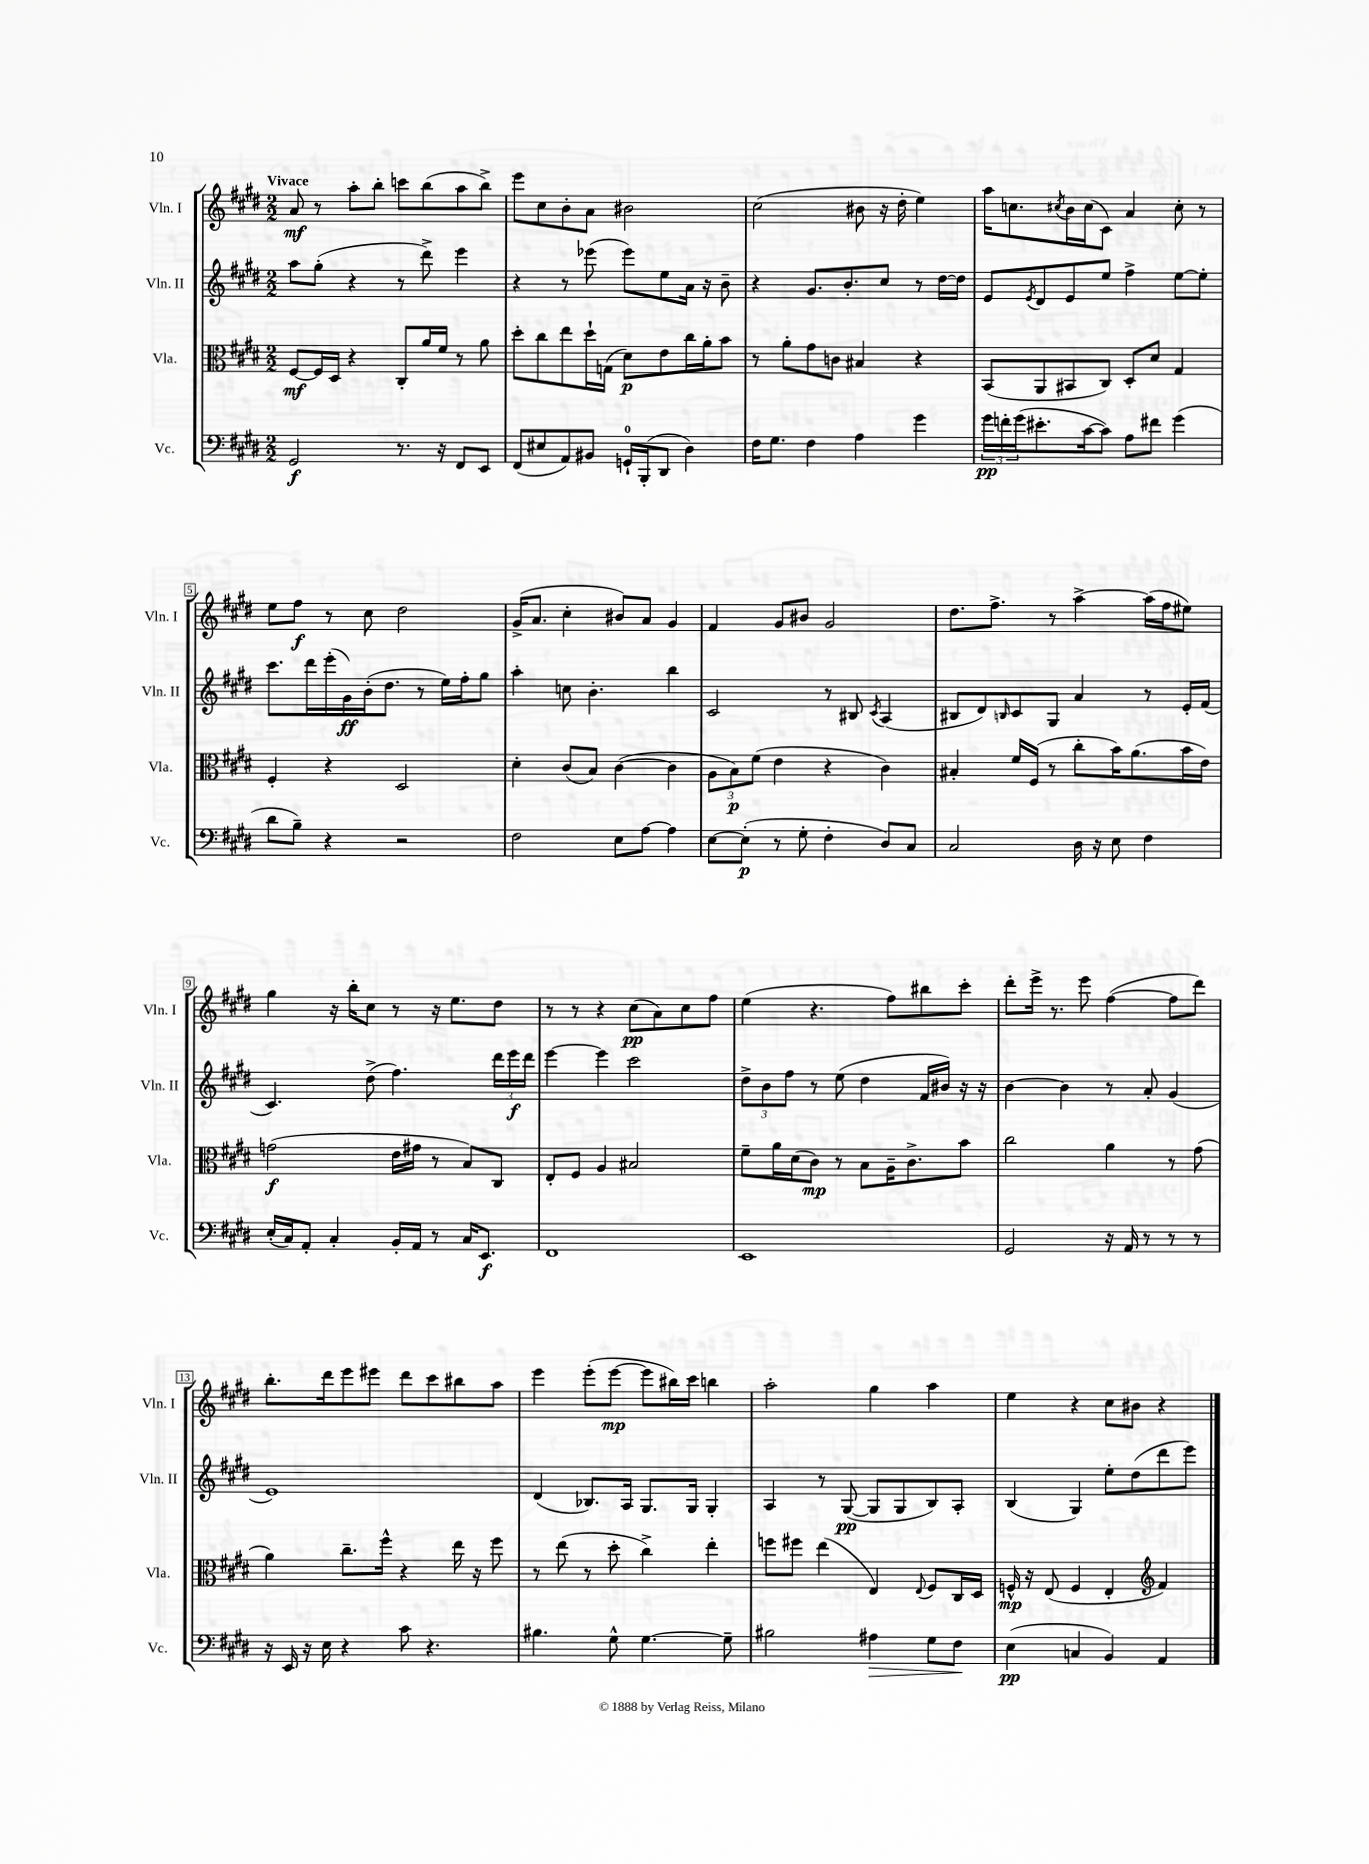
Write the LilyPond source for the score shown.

<<
\new StaffGroup <<
\new Staff = "s0" \with { instrumentName = "Vln. I" shortInstrumentName = "Vln. I" } {
    \clef treble \key e \major \numericTimeSignature \time 2/2 \tempo "Vivace"
    a'8\mf r8 a''8-. b''8-. c'''8 b''8( a''8 b''8->) |
    e'''8 cis''8 b'8-. a'8 bis'2 |
    cis''2( bis'8 r16 dis''16-. e''4) |
    a''16 c''8. \acciaccatura { cis''8 } b'16 cis''16( cis'8) a'4 cis''8-. r8 |
    e''8 fis''8\f r8 cis''8 dis''2 |
    gis'16->( a'8. cis''4-. bis'8) a'8 gis'4 |
    fis'4 gis'8 bis'8 gis'2 |
    dis''8. fis''8.-> r8 a''4~-> a''16( fis''16 eis''8) |
    gis''4 r16 b''16-. cis''8 r8 r16 e''8. dis''8 |
    r8 r8 r4 cis''8\pp( a'8) cis''8 fis''8 |
    e''4( r4. fis''8) bis''8 cis'''8-. |
    dis'''8-. e'''16-> r8. e'''8 fis''4~( fis''8 dis'''8) |
    b''8.-. dis'''16 e'''8 eis'''8 dis'''8 cis'''8 bis''8 a''8 |
    e'''4 e'''8-.( e'''8~\mp e'''8 bis''16) cis'''16 b''4 |
    a''2-. gis''4 a''4 |
    e''4 r4 cis''8 bis'8 r4 \bar "|." |
}
\new Staff = "s1" \with { instrumentName = "Vln. II" shortInstrumentName = "Vln. II" } {
    \clef treble \key e \major \numericTimeSignature \time 2/2
    a''8 gis''8-.( r4 r8 dis'''8->) e'''4 |
    r4 r8 ees'''8( ees'''8) e''8 a'16 r16 b'8-- |
    r4 gis'8. b'8.-. cis''8 r8 dis''16~ dis''16 |
    e'8 \acciaccatura { e'8 } dis'8 e'8 e''8 fis''4-> e''8~ e''8-. |
    cis'''8. dis'''16 e'''16-.( gis'16\ff) b'16-.( dis''8. r8 e''16) fis''16-. gis''8 |
    a''4-. c''8 b'4.-. b''4 |
    cis'2 r8 bis8 \acciaccatura { cis'8 } a4( |
    bis8 dis'8) \grace { b16 } cis'8 gis8 a'4 r8 e'16-. fis'16( |
    cis'4.) dis''8->( fis''4.) \tuplet 3/2 { dis'''16 e'''16\f dis'''16 } |
    e'''4~ e'''4 cis'''2 |
    \tuplet 3/2 { dis''8-> b'8 fis''8 } r8 e''8( dis''4 fis'16 bis'16) r16 r16 |
    b'4~ b'4 r8 a'8-. gis'4( |
    e'1) |
    dis'4( bes8.) a16 gis8. gis16 gis4-. |
    a4 r8 gis8~\pp( gis8 gis8 b8) a8-. |
    b4( gis4) e''8-. dis''8( dis'''8 e'''8) \bar "|." |
}
\new Staff = "s2" \with { instrumentName = "Vla." shortInstrumentName = "Vla." } {
    \clef alto \key e \major \numericTimeSignature \time 2/2
    fis8~\mf fis16 dis16 r4 cis8-. a'16 fis'16 r8 a'8 |
    dis''8-. cis''8 e''8 dis''16-! g16( dis'8\p) e'8 cis''16 a'16-. b'8 |
    r8 a'8-. gis'8 c'8 bis4 r4 |
    b,8( a,8 bis,8 cis8) dis8-. dis'8 gis4 |
    fis4-. r4 dis2 |
    dis'4-. cis'8( b8) cis'4~( cis'4 |
    \tuplet 3/2 { a8 b8\p) fis'8( } e'4 r4 cis'4) |
    bis4-. fis'16 fis16( r8 cis''8-. b'16) a'8.( b'16 e'16) |
    g'2\f( e'16 gis'16 r8 b8) cis8 |
    e8-. fis8 a4 bis2 |
    fis'8-- a'16 dis'16( cis'8\mp) r8 b8 a16-- cis'8.-> b'8 |
    cis''2 a'4 r8 gis'8( |
    a'4) cis''8.-- fis''16-^ r4 e''16 r16 fis''8 |
    r8 e''8( r8 dis''8-. cis''4->) e''4-. |
    f''8 fis''8 e''4( e4) \appoggiatura { e8 } fis8 cis16 dis16 |
    f16-^\mp r16 e8( f4 e4-. \clef treble fis'4) \bar "|." |
}
\new Staff = "s3" \with { instrumentName = "Vc." shortInstrumentName = "Vc." } {
    \clef bass \key e \major \numericTimeSignature \time 2/2
    gis,2\f r8. r16 fis,8 e,8 |
    fis,8( eis8 a,8) bis,8 g,16-0-! b,,16-.( dis,8 dis4) |
    fis16 gis8. fis4 a4 gis'4 |
    \tuplet 3/2 { gis'16\pp f'16-. gis'16( } eis'8.-. cis'16~ cis'8) a8 fis'8 gis'4( |
    dis'8 b8--) r4 r2 |
    fis2 e8 a8~ a4 |
    e8~ e8-.\p( r8 gis8-. fis4-. dis8) cis8 |
    cis2 dis16 r16 e8 fis4 |
    e16-.( cis16) a,8-. cis4-. b,16-. a,16 r8 cis16 e,8.\f |
    fis,1 |
    e,1 |
    gis,2 r16 a,16 r8 r8 r8 |
    r16 e,16 r16 e16 r4 cis'8 r4. |
    bis4. gis8-^ gis4.~ gis8-- |
    bis2 ais4\> gis8 fis8\! |
    e4\pp( c4 b,4) a,4 \bar "|." |
}
>>
>>
\layout { \context { \Score \override BarNumber.stencil = #(make-stencil-boxer 0.1 0.3 ly:text-interface::print) } }
